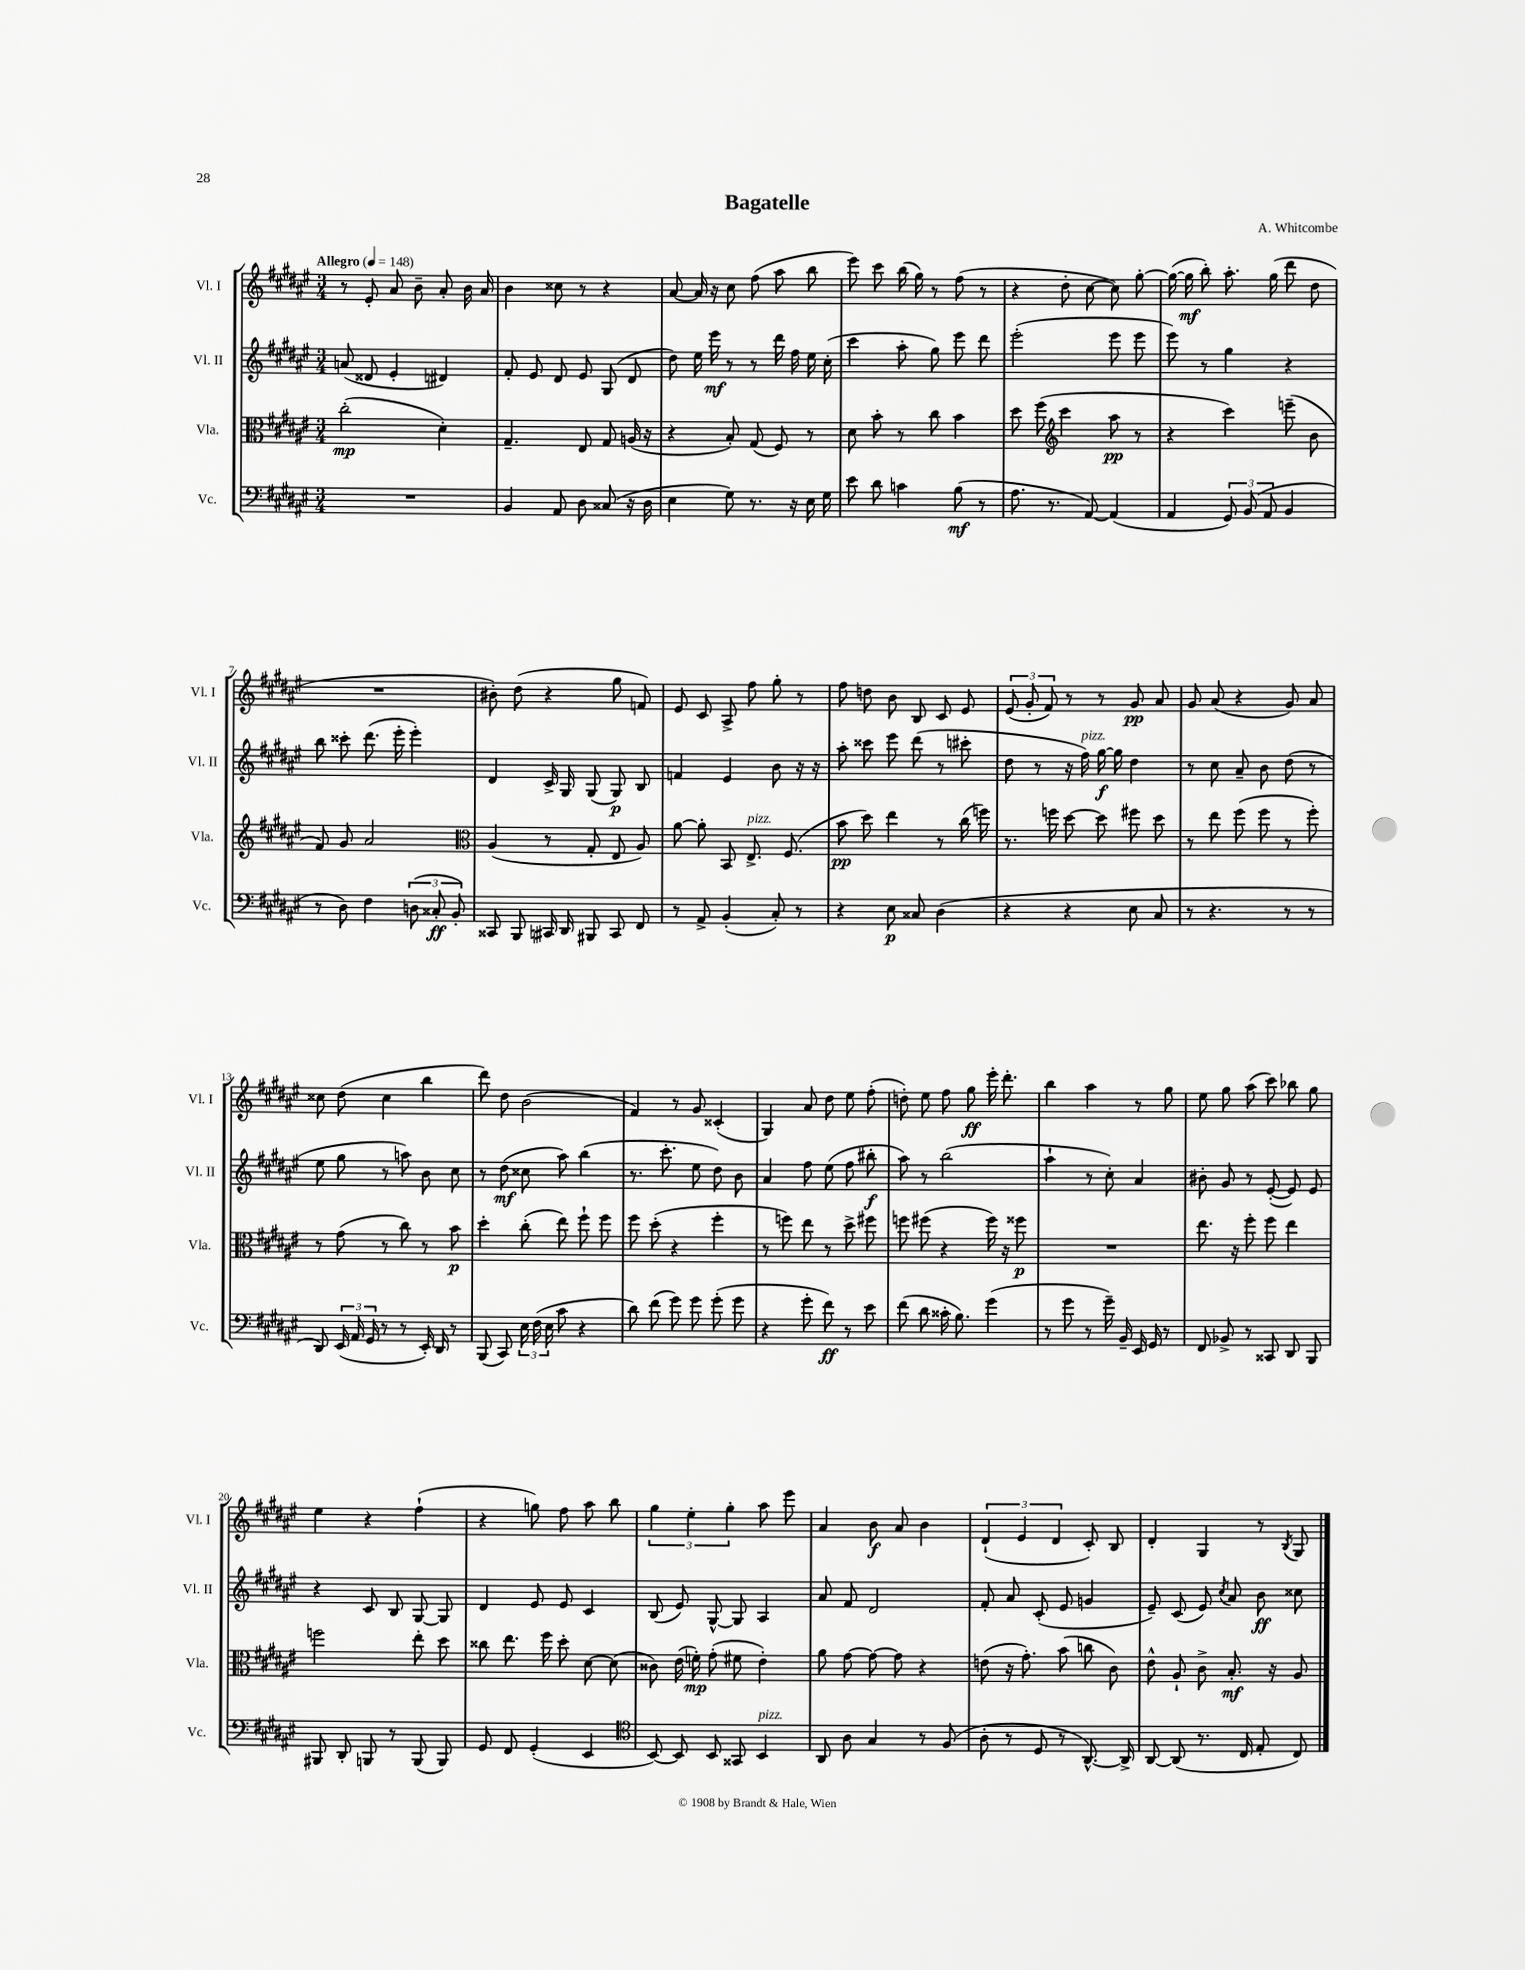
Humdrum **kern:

**kern	**kern	**kern	**kern
*staff4	*staff3	*staff2	*staff1
*clefF4	*clefC3	*clefG2	*clefG2
*k[f#c#g#d#a#e#]	*k[f#c#g#d#a#e#]	*k[f#c#g#d#a#e#]	*k[f#c#g#d#a#e#]
*M3/4	*M3/4	*M3/4	*M3/4
*MM148	*MM148	*MM148	*MM148
2.r	(2cc#'	(8a	8r
.	.	8d##	8e#'
.	.	4e#'	8a#
.	.	.	8b~
.	4d#')	4d#)	8a#'
.	.	.	16b
.	.	.	16a#
=	=	=	=
4BB	4.G#~	8f#'	4b
.	.	8e#	.
8AA#	.	8d#	8cc##
8D#	8E#	8e#	8r
(8C##	8G#	(8G#	4r
16r	(16A	8d#	.
16D#	16r	.	.
=	=	=	=
4E#	4r	8dd#)	[8a#
.	.	16ee#	16a#]
.	.	16eee#	16r
8G#)	8B')	8r	8cc#
8.r	(8G#	8r	(8ff#
.	8F#)	16ddd#	8aa#
16r	.	16ff#	.
16E#	8r	16ee#	8bb
16G#	.	(16cc#'	.
=	=	=	=
8e#	8d#	4ccc#	8eee#)
8d#	8b'	.	8ccc#
4c	8r	8aa#'	(16bb
.	.	.	16gg#)
.	8cc#	8gg#)	8r
(8B	4b	8eee#	(8ff#
8r	.	8ddd#	8r
=	=	=	=
8.A#	8dd#	(2eee#'	4r
.	(8ff#	.	.
8.r	.	.	.
*	*clefG2	*	*
.	4ccc#	.	8dd#'
[8AA#)	.	.	[8cc#
(4AA#]	8aa#	8eee#	8cc#])
.	8r	8eee#	[8gg#'
=	=	=	=
4AA#	4r	8eee#)	(16gg#_
.	.	.	16gg#]
.	.	8r	8bb')
12GG#)	4ccc#)	4gg#	8.aa#'
(12BB	.	.	.
12AA#	.	.	.
.	.	.	(16gg#
4BB	(8eee~	4r	8ddd#
.	8b	.	8dd#
=	=	=	=
8r	8f#)	8bb	2.r
8D#)	8g#	8ccc##'	.
4F#	2a#	(8.ddd#	.
.	.	16eee#'	.
(12D	.	4eee#')	.
12C##'	.	.	.
12BB')	.	.	.
=	=	=	=
*	*clefC3	*	*
8CC##	(4A#	4d#	8b#')
8BBB	.	.	(8dd#
16CC#	8r	16c#^	4r
16DD#	.	16G#	.
8BBB#	8G#'	(8G#	.
8CC#	8E#	8G#)	8gg#
8FF#	8A#)	8B	8f)
=	=	=	=
8r	[8a#	4f	8e#
8AA#^	8a#']	.	8c#
(4BB'	8BB	4e#	8A#^
.	8.E#^	.	8ff#
8C#')	.	8b	8gg#'
.	(8.F#	.	.
8r	.	16r	8r
.	.	16r	.
=	=	=	=
4r	8b	8aa#'	8ff#
.	8dd#)	8ccc##	8dd
8E#	4ee#	8eee#	8b
8C##	.	(8ddd#	8B
(4D#	8r	8r	8c#
.	(16cc#	8ccc#'	8e#
.	16ff)	.	.
=	=	=	=
4r	8.r	8dd#	(12e#
.	.	.	12g#'
.	.	8r	.
.	.	.	12f#)
.	16ff	.	.
4r	[8dd#	16r	8r
.	.	16ff#)	.
.	8dd#]	[16gg#	8r
.	.	16gg#]	.
8E#	8ff#	4dd#	8g#
8C#	8dd#	.	8a#
=	=	=	=
8r	8r	8r	8g#
4.r	8ee#	8cc#	(8a#
.	(8ff#	8a#~	4r
.	8ff#	8b	.
8r	8r	(8dd#	8g#)
8r	8ff#')	8r	8a#
=	=	=	=
8DD#)	8r	8ee#	8cc##
(24EE#	(8g#	8gg#	(8dd#
24AA#	.	.	.
24GG#	.	.	.
8r	8r	8r	4cc##
8r	8cc#)	8aa)	.
16EE#')	8r	8b	4bb
16DD#	.	.	.
8r	8b	8cc#	.
=	=	=	=
(8BBB	4dd#'	8r	8ddd#)
8CC#)	.	(8dd#	8dd#
24E#	(8cc#'	8cc##	(2b
(24F#	.	.	.
24E#	.	.	.
8c#	8ee#)	8aa#)	.
4r	8ff#`	(4bb	.
.	8ff#	.	.
=	=	=	=
8d#)	8ff#	8.r	4f#)
(8f#	(8dd#'	.	.
.	.	8.ccc#'	.
8g#)	4r	.	8r
8g#	.	8ee#	8g#
(8g#'	4ff#'	8dd#)	(4c##'
8g#	.	8b	.
=	=	=	=
4r	8r	4a#	4G#)
.	8ff)	.	.
8g#'	8ee#	8ff#	8a#
8f#)	8r	(8ee#	8dd#
8r	8dd#^	8ff#	8ee#
8e#	8ff#	8bb#'	(8ff#'
=	=	=	=
(8f#	8ff	8aa#)	8dd')
8d#	(8ff#	8r	8ee#
16c##'	4r	(2bb	8ff#
8.B)	.	.	.
.	.	.	8gg#
(4g#	16ff#)	.	16eee#'
.	16r	.	8.ddd#'
.	8ff##	.	.
=	=	=	=
8r	2.r	4aa#`	4bb
8g#	.	.	.
8r	.	8r	4aa#
16g#~)	.	8cc#')	.
16BB~	.	.	.
16EE#	.	4a#	8r
16GG#	.	.	.
8r	.	.	8gg#
=	=	=	=
8FF#	8.ee#	8b#'	8ee#
8BB-^	.	8g#	8gg#
.	16r	.	.
8r	8ff#'	8r	(8aa#
8CC##	8ff#	([8e#'	8ccc#)
8DD#	4ee#	8e#])	8bb-
8BBB	.	8e#	8gg#
=	=	=	=
8BBB#	2ff	4r	4ee#
8DD#'	.	.	.
8BBB	.	8c#	4r
8r	.	8B	.
(8BBB	8ee#'	[8G#	(4ff#`
8BBB)	8dd#	8G#]	.
=	=	=	=
8GG#	8cc##	4d#	4r
8FF#	8.ee#	.	.
(4GG#'	.	8e#	8gg)
.	16ff#	.	.
.	8dd#'	8e#	8ff#
4EE#	[8d#	4c#	8aa#
.	(8d#]	.	8bb
=	=	=	=
*clefC4	*	*	*
[8BB)	8c##)	(8B	6gg#
8BB]	(16e#	8e#)	.
.	.	.	6ee#'
.	16f')	.	.
8BB	(8g#'	[8G#^^	.
.	.	.	6gg#'
8GG##	8f#	8G#]	.
4BB	4e#')	4A#	8aa#
.	.	.	8eee#
=	=	=	=
8AA#	8a#	8a#	4a#
8A#	[8g#	8f#	.
4G#	8g#_	2d#	8b
.	8g#]	.	8a#
8r	4r	.	4b
(8F#	.	.	.
=	=	=	=
8A#'	(8e	8f#'	(6d#`
8r	16r	8a#	.
.	.	.	6e#
.	8.g#')	.	.
8D#	.	(8c#'	.
.	.	.	6d#
8r	(8b	8e#	.
[8.AA#^^)	8cc	4g	8c#')
.	8c#)	.	8B
16AA#^]	.	.	.
=	=	=	=
[8AA#	8e#^^	8e#~)	4d#'
(8AA#]	8A#`	(8c#	.
8.r	8c#^	8e#)	4G#
.	.	8qcc#	.
.	8.B'	8a#	.
16C#	.	.	.
8E#'	.	8b	8r
.	16r	.	.
.	.	.	8qB
8C#)	8A#	8cc##	8G#
==	==	==	==
*-	*-	*-	*-
